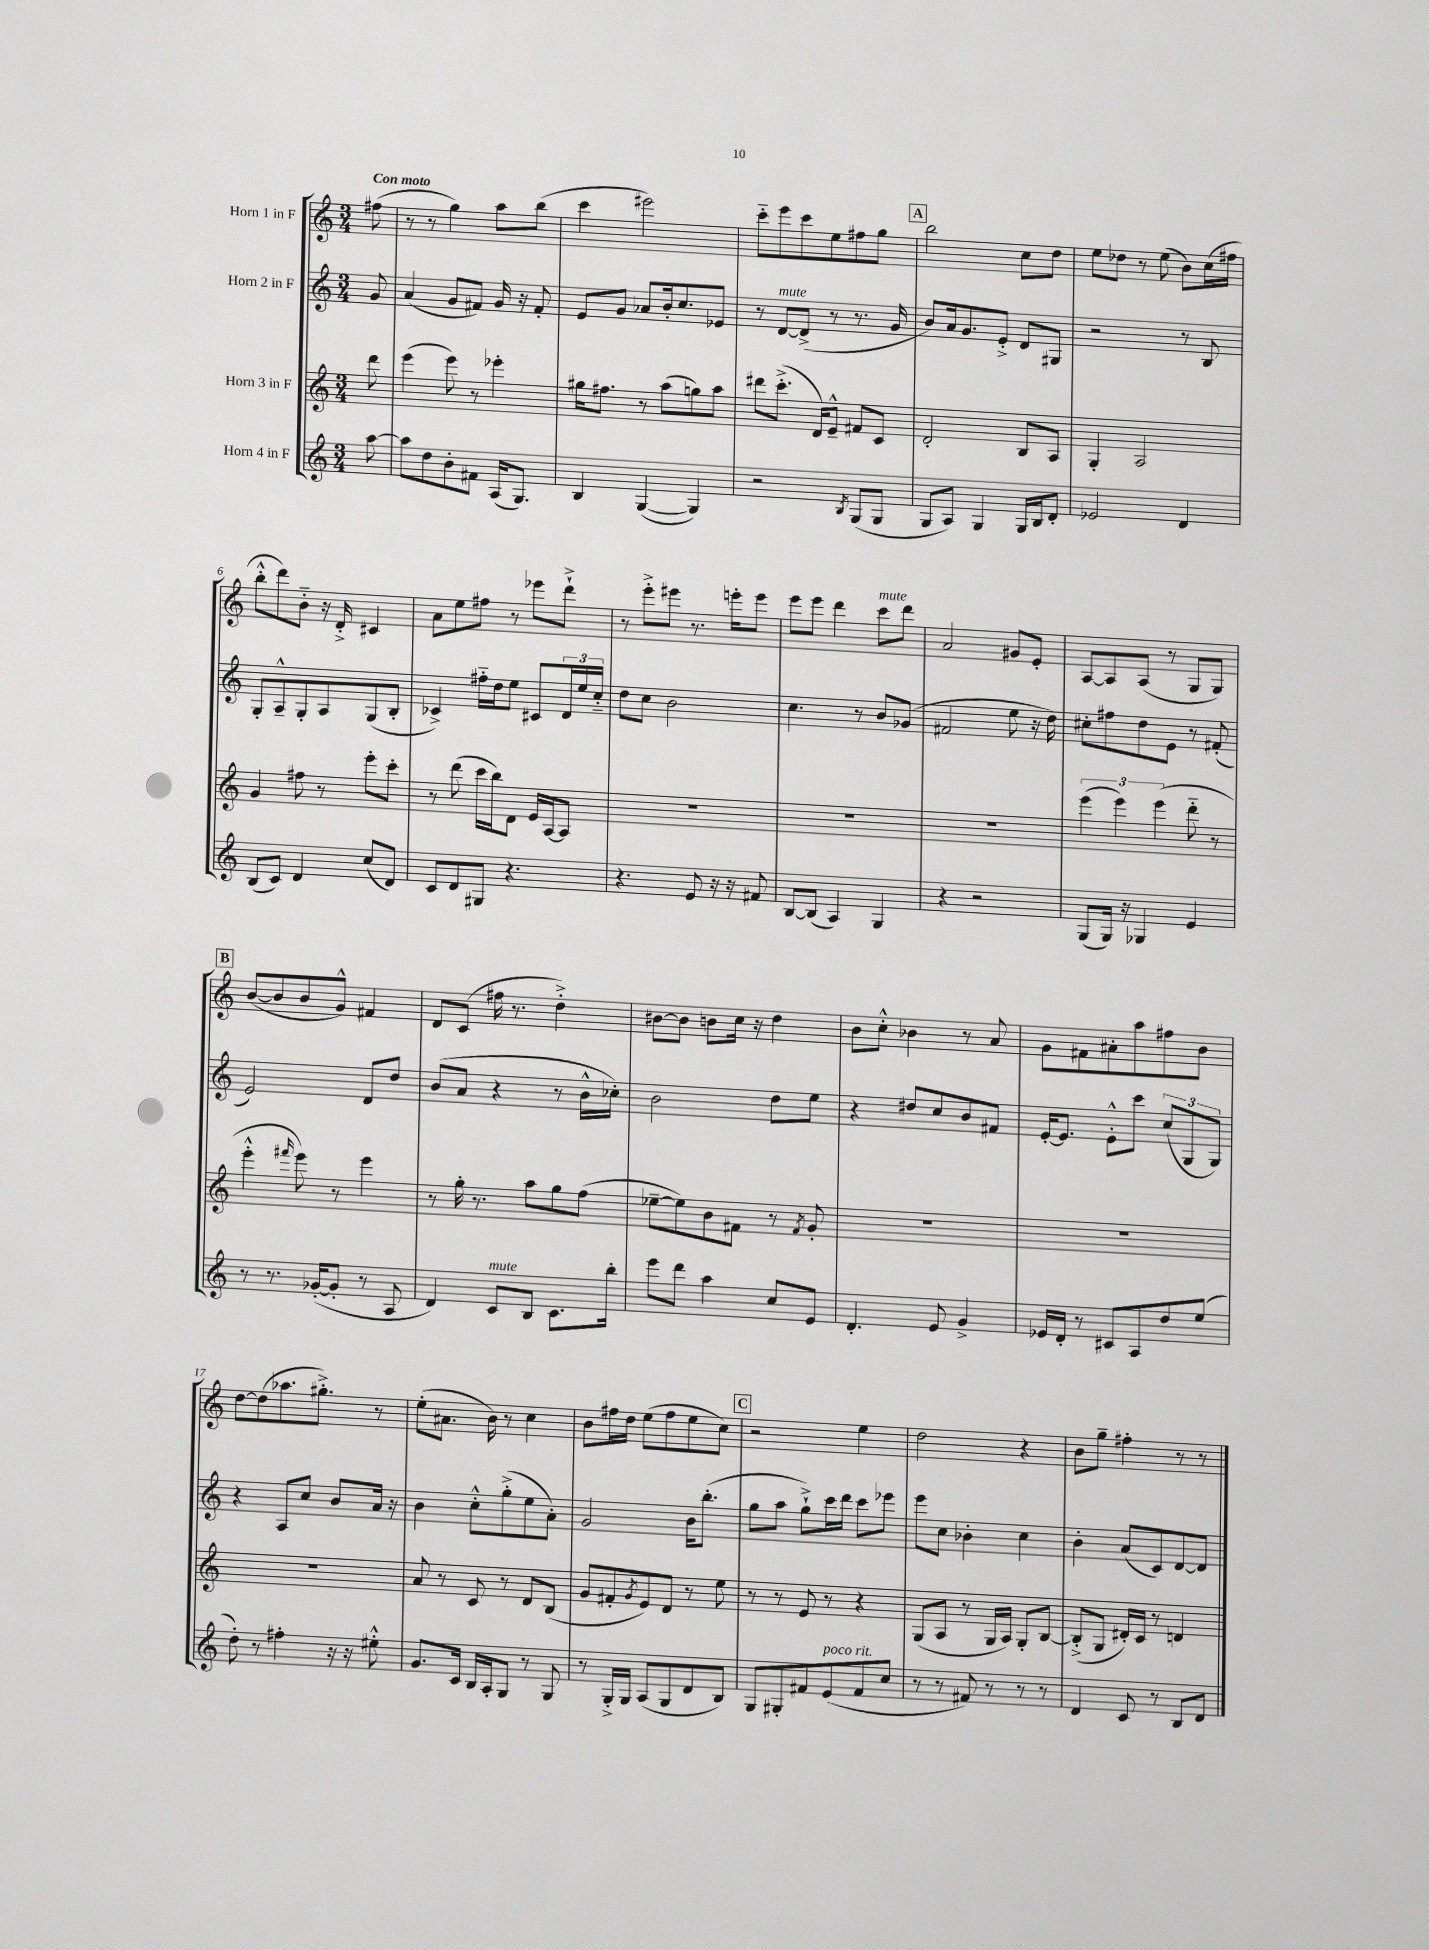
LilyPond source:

<<
\new StaffGroup <<
\new Staff = "s0" \with { instrumentName = "Horn 1 in F" } {
    \clef treble \key c \major \numericTimeSignature \time 3/4 \partial 8 \tempo "Con moto"
    fis''8( |
    r8 r8 g''4) a''8 b''8( |
    c'''4 eis'''2) |
    c'''8-_ e'''8 c'''8 e''8 fis''8 g''8 |
    \mark \markup { \box "A" } b''2 c''8 d''8 |
    e''8 des''8 r8 e''8( b'8) c''16( fis''16 |
    b''8-.-^ d'''8) b'8-_ r16 d'16-.-> cis'4 |
    a'8 e''8 fis''8 r8 ees'''8 d'''8-!-> |
    r8 e'''8-.-> eis'''8 r8. e'''16-. e'''8 |
    e'''8 e'''8 d'''4 c'''8^\markup { \italic "mute" } d'''8 |
    a'2 gis'8 e'8-. |
    a8~ a8 a8( r8 g8 g8) |
    \mark \markup { \box "B" } b'8~( b'8 b'8 g'8-^) fis'4 |
    d'8 c'8( fis''16 r8. d''4-.->) |
    bis'8~ bis'8 b'8 c''16 r16 d''4 |
    b'8 c''8-.-^ bes'4 r8 a'8 |
    g'8 fis'8 ais'8-. a''8 fis''8 b'8 |
    d''8~ d''8( aes''8. gis''8.-.->) r8 |
    e''8-.( ais'8. b'16) r8 c''4 |
    b'8 fis''16 d''16 e''8( fis''8 e''8 c''8) |
    \mark \markup { \box "C" } r2 e''4 |
    d''2 r4 |
    b'8 g''8-- fis''4-. r8 r8 \bar "|." |
}
\new Staff = "s1" \with { instrumentName = "Horn 2 in F" } {
    \clef treble \key c \major \numericTimeSignature \time 3/4 \partial 8
    g'8 |
    a'4( g'8 fis'8) g'16 r16 fis'8-. |
    e'8 g'8 aes'8 b'16-. c''8. ees'8 |
    r8 d'8~^\markup { \italic "mute" } d'8->( r8 r8. g'16 |
    \mark \markup { \box "A" } b'8) a'16 g'8. e'8-.-> d'8 gis8 |
    r2 r8 b8 |
    g8-. a8---^ g8-. a8 g8( b8-. |
    ces'4->) fis''16-_ d''16 e''8 cis'8 \tuplet 3/2 { d'16 e''16 c''16-_ } |
    d''8 c''8 b'2 |
    c''4. r8 b'8 ges'8( |
    fis'2 e''8 r16 d''16) |
    cis''8-. fis''8 d''8 e'8 r8 fis'8-.( |
    \mark \markup { \box "B" } e'2) d'8 d''8 |
    b'8( a'8 r4 r8 b'16-^ ces''16-.) |
    b'2 d''8 e''8 |
    r4 dis''8 c''8 b'8 fis'8 |
    e'16~-. e'8. e'8-.-^ c'''8 \tuplet 3/2 { c''8( g8 g8) } |
    r4 a8 c''8 b'8 a'16 r16 |
    b'4 c''8-.-^ g''8-.->( e''8 a'8-.) |
    g'2 b'16 b''8.-.( |
    \mark \markup { \box "C" } g''8 a''8 g''8-!->) c'''16 d'''16 c'''8 ees'''8 |
    e'''8 c''8 bes'4-. c''4 |
    b'4-. a'8( c'8) d'8~ d'8 \bar "|." |
}
\new Staff = "s2" \with { instrumentName = "Horn 3 in F" } {
    \clef treble \key c \major \numericTimeSignature \time 3/4 \partial 8
    d'''8 |
    e'''4( e'''8) r8 ees'''4-. |
    gis''16 fis''8. r8 a''8( g''8) a''8 |
    dis'''8 c'''8.-.->( d'16) e'8---^ fis'8 c'8 |
    \mark \markup { \box "A" } d'2-. b8 a8 |
    g4-. a2 |
    g'4 fis''8 r8 e'''8-. c'''8-. |
    r8 d'''8( c'''16 b''16) d'8 e'16 a16~ a8 |
    R2. |
    R2. |
    R2. |
    \tuplet 3/2 { e'''4( e'''4) e'''4( } d'''8-_ r8 |
    \mark \markup { \box "B" } e'''4-.-^ \grace { fis'''16 } e'''8) r8 e'''4 |
    r8 g''16-. r8. a''8 g''8 f''8( |
    ees''8~-- ees''8) b'8 fis'8 r8 \acciaccatura { fis'8 } g'8-. |
    R2. |
    R2. |
    R2. |
    a'8 r8 c'8 r8 d'8 b8( |
    g'8 fis'8-. \acciaccatura { g'8 } e'8) d'8 r8 e''8 |
    \mark \markup { \box "C" } r8 r8 e'8 r8 r4 |
    g8( a8 r8 g16 a16) g8-. b8~ |
    b8-.->( g8 dis'16-.) c'16 r8 d'4 \bar "|." |
}
\new Staff = "s3" \with { instrumentName = "Horn 4 in F" } {
    \clef treble \key c \major \numericTimeSignature \time 3/4 \partial 8
    a''8~ |
    a''8 d''8 b'8-. fis'8 a16( g8.) |
    b4 g4~( g4) |
    r2 \acciaccatura { b8 } g8( g8 |
    \mark \markup { \box "A" } g8 a8) g4 g16 b16 d'8-. |
    ees'2 d'4 |
    b8( c'8) d'4 c''8( d'8) |
    c'8 d'8 gis8 r4. |
    r4. e'8 r16 r16 fis'8 |
    b8~ b8( a4) g4 |
    r4 r2 |
    g8( g16) r16 ges4 e'4 |
    \mark \markup { \box "B" } r8 r8. ges'16~-.( ges'8-. r8 a8 |
    d'4) c'8^\markup { \italic "mute" } b8 c'8. b''16-. |
    e'''8 d'''8 a''4 c''8 e'8 |
    d'4.-. e'8 g'4-> |
    ees'16 d'16-. r8 cis'8 a8 d''8 e''8( |
    d''8-.) r8 fis''4-. r16 r16 eis''8-.-^ |
    g'8. c'16 b16 a16-. g8 r8 g8 |
    r8 g16-.-> g16 a8( g8 d'8 b8) |
    \mark \markup { \box "C" } g8 gis8-. fis'8 e'8^\markup { \italic "poco rit." }( fis'8 c''8 |
    r8 r8 fis'8) r8 r8 r8 |
    d'4 c'8 r8 b8 d'8 \bar "|." |
}
>>
>>
